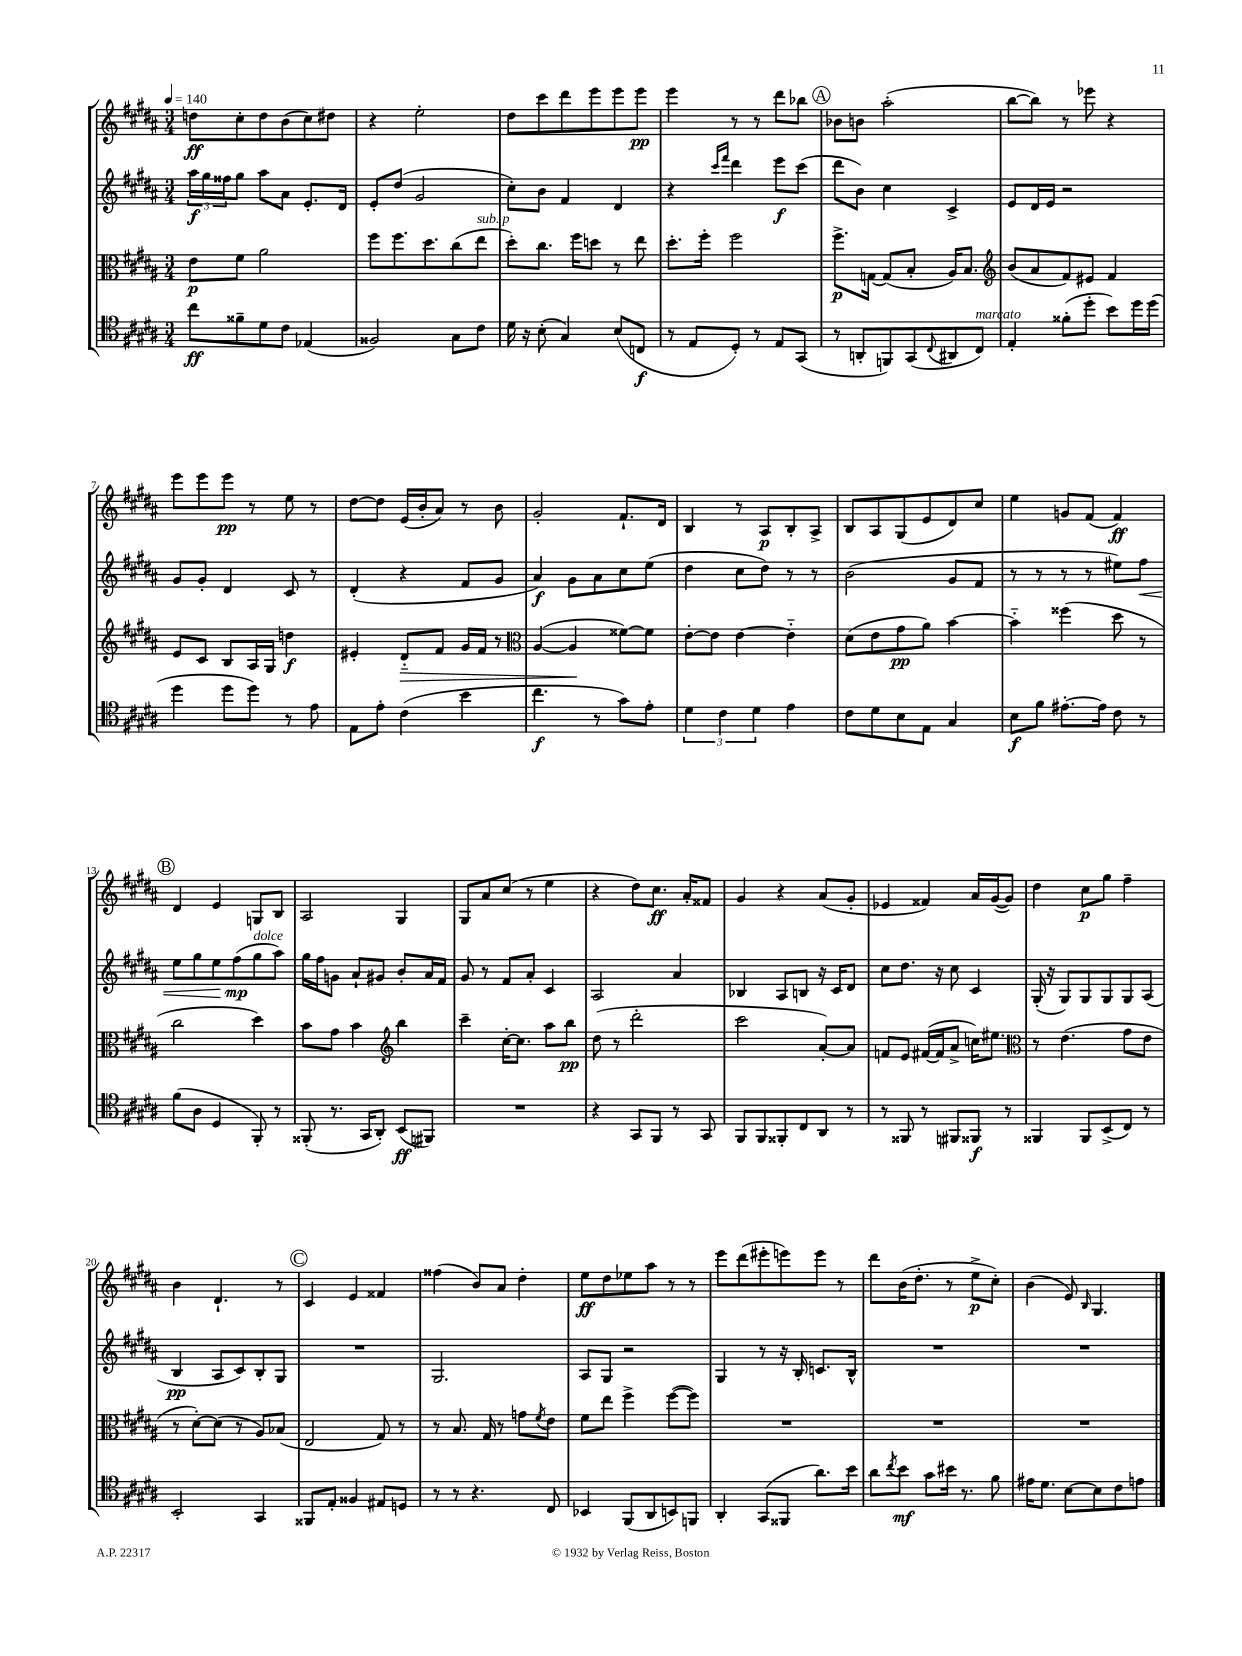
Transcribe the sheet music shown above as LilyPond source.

<<
\new StaffGroup <<
\new Staff = "s0" {
    \clef treble \key b \major \numericTimeSignature \time 3/4 \tempo 4 = 140
    d''8\ff cis''8-. d''8 b'8( cis''8) dis''8 |
    r4 e''2-. |
    dis''8 cis'''8 dis'''8 e'''8 e'''8 e'''8\pp |
    e'''4 r8 r8 dis'''8 bes''8 |
    \mark \markup { \circle "A" } bes'8 b'8 ais''2-.( |
    b''8~ b''8) r8 ees'''8 r4 |
    e'''8 e'''8 e'''8\pp r8 e''8 r8 |
    dis''8~ dis''8 e'16( b'16-. ais'8) r8 b'8 |
    gis'2-. fis'8.-! dis'16 |
    b4 r8 ais8\p b8-. ais8-> |
    b8 ais8 gis8( e'8 dis'8) cis''8 |
    e''4 g'8 fis'8( fis'4\ff) |
    \mark \markup { \circle "B" } dis'4 e'4 g8 b8 |
    ais2 gis4 |
    gis8 ais'8 cis''8( r8 e''4 |
    r4 dis''8) cis''8.\ff ais'16-. fisis'8 |
    gis'4 r4 ais'8( gis'8-. |
    ees'4 fisis'4) ais'16 gis'16~( gis'8) |
    dis''4 cis''8\p gis''8 fis''4-- |
    b'4 dis'4.-! r8 |
    \mark \markup { \circle "C" } cis'4 e'4 fisis'4 |
    fisis''4( b'8) ais'8 dis''4-. |
    e''8\ff dis''8 ees''8 ais''8 r8 r8 |
    e'''8 dis'''8( eis'''8-. e'''8) e'''8 r8 |
    dis'''8 b'16( dis''8.-. r8 e''8->\p cis''8-.) |
    b'4( e'8) \grace { b16 } gis4. \bar "|." |
}
\new Staff = "s1" {
    \clef treble \key b \major \numericTimeSignature \time 3/4
    \tuplet 3/2 { ais''16\f gis''16 fisis''16 } gis''8 ais''8 ais'8 e'8.-. dis'16 |
    e'8-. dis''8( gis'2 |
    cis''8-.) b'8 fis'4 dis'4 |
    r4 \grace { cis'''16 fis'''16 } dis'''4 e'''8\f cis'''8( |
    \mark \markup { \circle "A" } dis'''8 b'8) cis''4 cis'4-> |
    e'8 dis'16 e'16 r2 |
    gis'8 gis'8-. dis'4 cis'8 r8 |
    dis'4-.( r4 fis'8 gis'8 |
    ais'4\f) gis'8 ais'8 cis''8 e''8( |
    dis''4 cis''8 dis''8) r8 r8 |
    b'2( gis'8 fis'8 |
    r8 r8 r8 r8 eis''8) fis''8\< |
    \mark \markup { \circle "B" } e''8 gis''8 e''8 fis''8\mp\!( gis''8^\markup { \italic "dolce" } ais''8) |
    gis''16 fis''16 g'8 ais'8-! gis'8 b'8-. ais'16 fis'16 |
    gis'8 r8 fis'8 ais'8-. cis'4 |
    ais2 ais'4 |
    bes4 ais8 b8 r16 cis'16 dis'8 |
    cis''8 dis''8. r16 cis''8 cis'4 |
    gis16-.( r16 gis8) gis8 gis8 gis8 ais8( |
    b4\pp ais8 cis'8) b8-. gis8 |
    \mark \markup { \circle "C" } R2. |
    gis2. |
    ais8 gis8 r2 |
    gis4 r8 r16 b16-. c'8. b16-^ |
    R2. |
    R2. \bar "|." |
}
\new Staff = "s2" {
    \clef alto \key b \major \numericTimeSignature \time 3/4
    e'8\p fis'8 ais'2 |
    fis''8 fis''8. dis''8. cis''8( e''8^\markup { \italic "sub. p" } |
    dis''8-.) cis''8. fis''16 d''8 r8 e''8 |
    dis''8.-. fis''16-. fis''2 |
    \mark \markup { \circle "A" } fis''8.->\p g16~ g8( b8-. ais16) b8. |
    \clef treble b'8( ais'8 fis'8) eis'8 fis'4 |
    e'8 cis'8 b8 ais16 gis16 d''4\f |
    eis'4-. dis'8-_\> fis'8 gis'16 fis'16 r8 |
    \clef alto ais4~( ais4\! fisis'8~) fisis'8 |
    e'8~-. e'8 e'4~ e'4-_ |
    dis'8( e'8 gis'8\pp ais'8) b'4~ |
    b'4-_ fisis''4( dis''8 r8 |
    \mark \markup { \circle "B" } cis''2 dis''4) |
    b'8 gis'8 b'4 \clef treble b''4 |
    cis'''4-- cis''16~-. cis''8. ais''8 b''8\pp |
    dis''8( r8 dis'''2-. |
    cis'''2 ais'8~-.) ais'8 |
    f'8 e'8 fis'16~( fis'16 ais'8-> c''16) eis''8. |
    \clef alto r8 e'4.( gis'8 e'8 |
    r8 dis'8~-.) dis'8( r8 ais8) bes8( |
    \mark \markup { \circle "C" } e2 gis8) r8 |
    r8 b8. gis16 r8 g'8 \acciaccatura { fis'8 } e'8 |
    fis'8 e''8 fis''4-> fis''8~( fis''8) |
    R2. |
    R2. |
    R2. \bar "|." |
}
\new Staff = "s3" {
    \clef tenor \key b \major \numericTimeSignature \time 3/4
    cis''8\ff fisis'8-- dis'8 cis'8 ees4( |
    fisis2) gis8 cis'8 |
    dis'16 r16 b8-.( gis4) b8( c8\f |
    r8 e8 dis8-.) r8 e8 gis,8( |
    \mark \markup { \circle "A" } r8 a,8-. f,8) gis,8( \appoggiatura { cis8 } ais,8 cis8^\markup { \italic "marcato" }) |
    e4-. fisis'8-.( dis''8-. b'8) dis''16 dis''16( |
    dis''4 dis''8 dis''8) r8 e'8 |
    e8 e'8-. cis'4( b'4 |
    cis''4.\f r8 gis'8) e'8-. |
    \tuplet 3/2 { dis'4 cis'4 dis'4 } e'4 |
    cis'8 dis'8 b8 e8 gis4 |
    b8\f fis'8 eis'8.~-. eis'16 cis'8 r8 |
    \mark \markup { \circle "B" } fis'8( ais8 dis4 fis,8-.) r8 |
    fisis,8-.( r8. gis,16 ais,8-.) b,8\ff( fis,8) |
    R2. |
    r4 gis,8 fis,8 r8 gis,8 |
    fis,8 fis,8 fisis,8-. cis8 ais,8 r8 |
    r8 fisis,8 r8 fis,8 fisis,8\f r8 |
    fisis,4 fisis,8 b,8->( cis8) r8 |
    b,2-. gis,4 |
    \mark \markup { \circle "C" } fisis,8 e8-. fisis4 eis8 d8 |
    r8 r8 r4. cis8 |
    bes,4 fis,8( ais,8 b,8) f,8 |
    ais,4-. gis,8( fisis,8 ais'8.) b'16 |
    ais'8 \acciaccatura { cis''8 } b'8\mf gis'8 bis'16 r8. fis'8 |
    eis'16 dis'8. b8~ b8 cis'8 e'8 \bar "|." |
}
>>
>>
